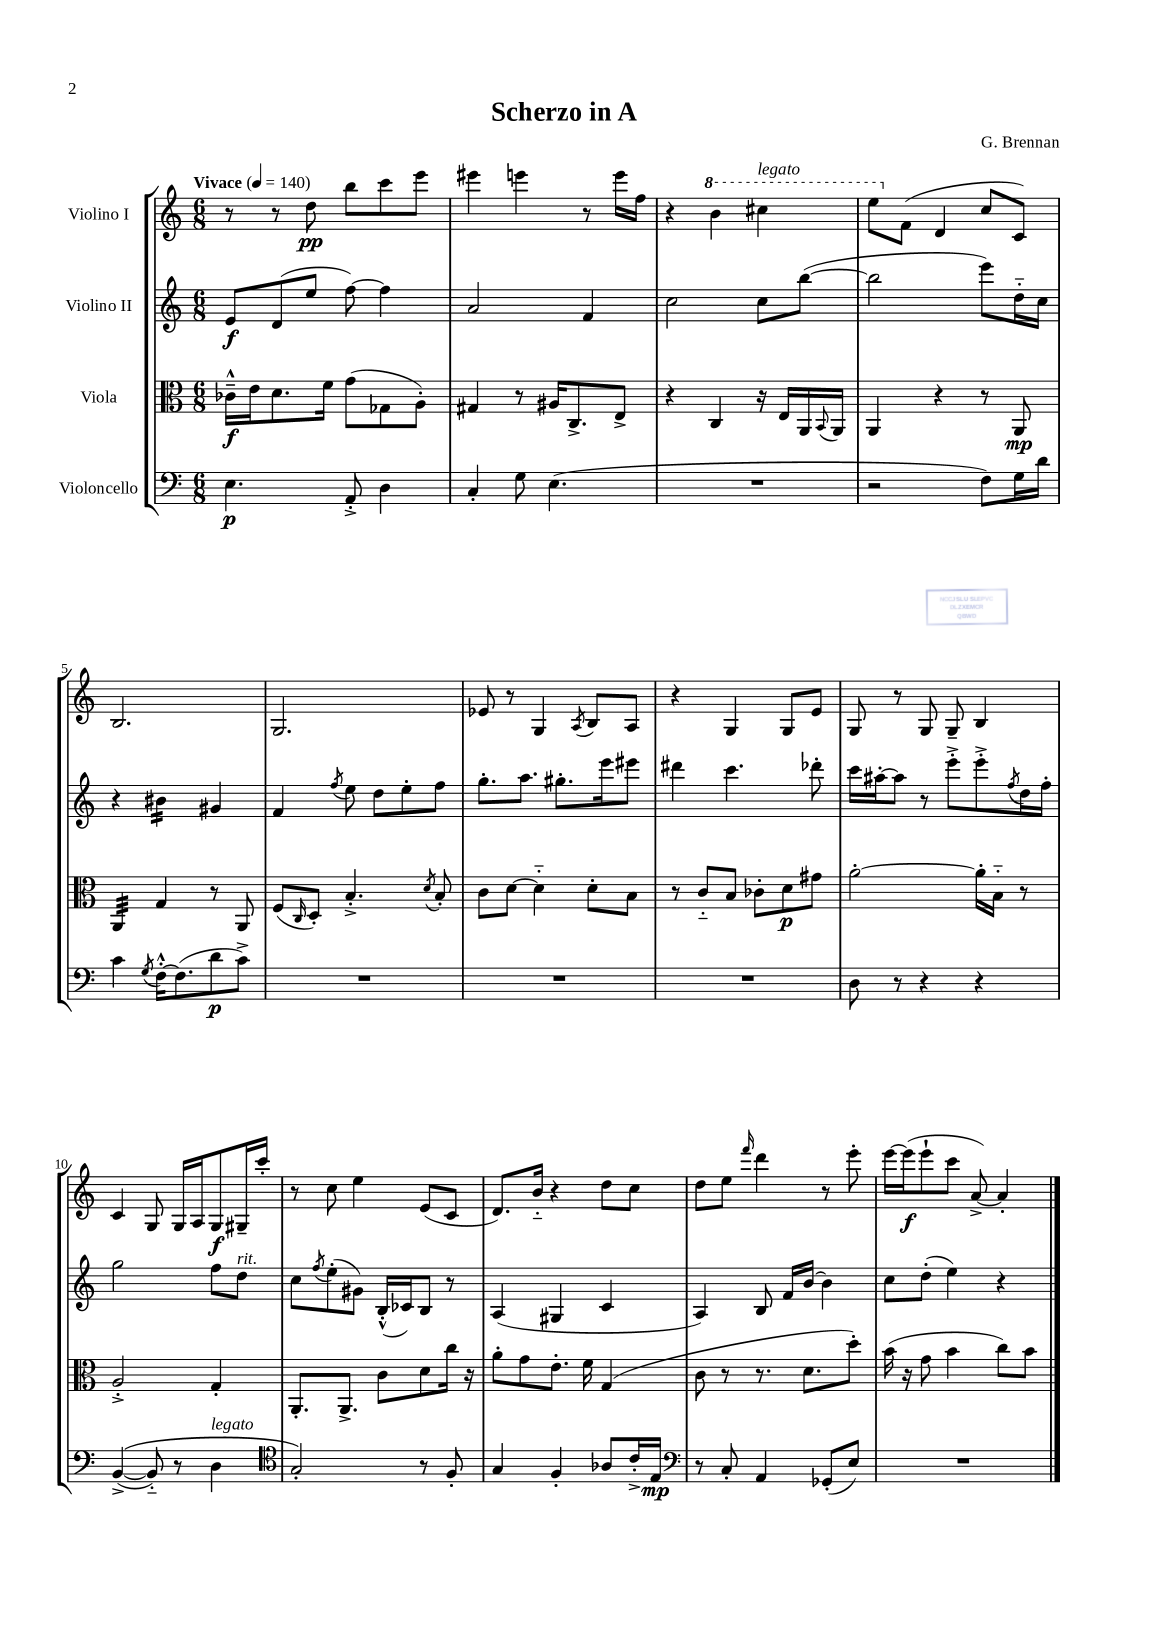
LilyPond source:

\header { title = "Scherzo in A" composer = "G. Brennan" }
<<
\new StaffGroup <<
\new Staff = "s0" \with { instrumentName = "Violino I" } {
    \clef treble \key c \major \numericTimeSignature \time 6/8 \tempo "Vivace" 4 = 140
    r8 r8 d''8\pp b''8 c'''8 e'''8 |
    eis'''4 e'''4 r8 e'''16 f''16 |
    r4 \ottava #1 b''4 cis'''4^\markup { \italic "legato" } |
    e'''8 \ottava #0 f'8( d'4 c''8 c'8) |
    b2. |
    g2. |
    ees'8 r8 g4 \acciaccatura { a8 } b8 a8 |
    r4 g4 g8 e'8 |
    g8 r8 g8 g8-- b4 |
    c'4 g8 g16 a16 g8\f gis16-- c'''16-. |
    r8 c''8 e''4 e'8( c'8 |
    d'8.) b'16-_ r4 d''8 c''8 |
    d''8 e''8 \grace { f'''16 } d'''4 r8 e'''8-. |
    e'''16~ e'''16\f( e'''8-! c'''8 a'8~->) a'4-. \bar "|." |
}
\new Staff = "s1" \with { instrumentName = "Violino II" } {
    \clef treble \key c \major \numericTimeSignature \time 6/8
    e'8\f d'8( e''8 f''8~) f''4 |
    a'2 f'4 |
    c''2 c''8 b''8~( |
    b''2 e'''8) d''16-_ c''16 |
    r4 bis'4:16 gis'4 |
    f'4 \acciaccatura { f''8 } e''8 d''8 e''8-. f''8 |
    g''8.-. a''8. gis''8.-. e'''16 eis'''8 |
    dis'''4 c'''4. des'''8-. |
    c'''16 ais''16~-. ais''8 r8 e'''8-.-> e'''8-.-> \acciaccatura { f''8 } d''16 f''16-. |
    g''2 f''8 d''8^\markup { \italic "rit." } |
    c''8 \acciaccatura { f''8 } e''8-.( gis'8) b16-.-^( ces'16) b8 r8 |
    a4( gis4 c'4 |
    a4) b8 f'16 b'16~ b'4 |
    c''8 d''8-.( e''4) r4 \bar "|." |
}
\new Staff = "s2" \with { instrumentName = "Viola" } {
    \clef alto \key c \major \numericTimeSignature \time 6/8
    ces'16---^\f e'16 d'8. f'16 g'8( ges8 a8-.) |
    gis4 r8 ais16 c8.-> e8-> |
    r4 c4 r16 e16 a,16 \appoggiatura { b,8 } a,16 |
    a,4 r4 r8 a,8\mp |
    a,4:32 g4 r8 a,8 |
    f8( \grace { c16 } d8-.) b4.-.-> \acciaccatura { d'8 } b8-. |
    c'8 d'8~ d'4-_ d'8-. b8 |
    r8 c'8-_ b8 ces'8-. d'8\p gis'8 |
    a'2~-. a'16-. b16-_ r8 |
    a2-.-> g4-. |
    a,8.-. a,8.-> c'8 d'8 c''16 r16 |
    a'8-. g'8 e'8.-. f'16 g4( |
    c'8 r8 r8. d'8. d''8-.) |
    b'16( r16 g'8 b'4 c''8) b'8 \bar "|." |
}
\new Staff = "s3" \with { instrumentName = "Violoncello" } {
    \clef bass \key c \major \numericTimeSignature \time 6/8
    e4.\p a,8-.-> d4 |
    c4-. g8 e4.( |
    R2. |
    r2 f8) g16 d'16 |
    c'4 \acciaccatura { g8 } f16~-.-^ f8.( d'8\p c'8->) |
    R2. |
    R2. |
    R2. |
    d8 r8 r4 r4 |
    b,4~->(\( b,8-_) r8 d4^\markup { \italic "legato" } |
    \clef tenor g2-.\) r8 f8-. |
    g4 f4-. aes8 c'16-.-> e16\mp |
    \clef bass r8 c8-. a,4 ges,8-.( e8) |
    R2. \bar "|." |
}
>>
>>
